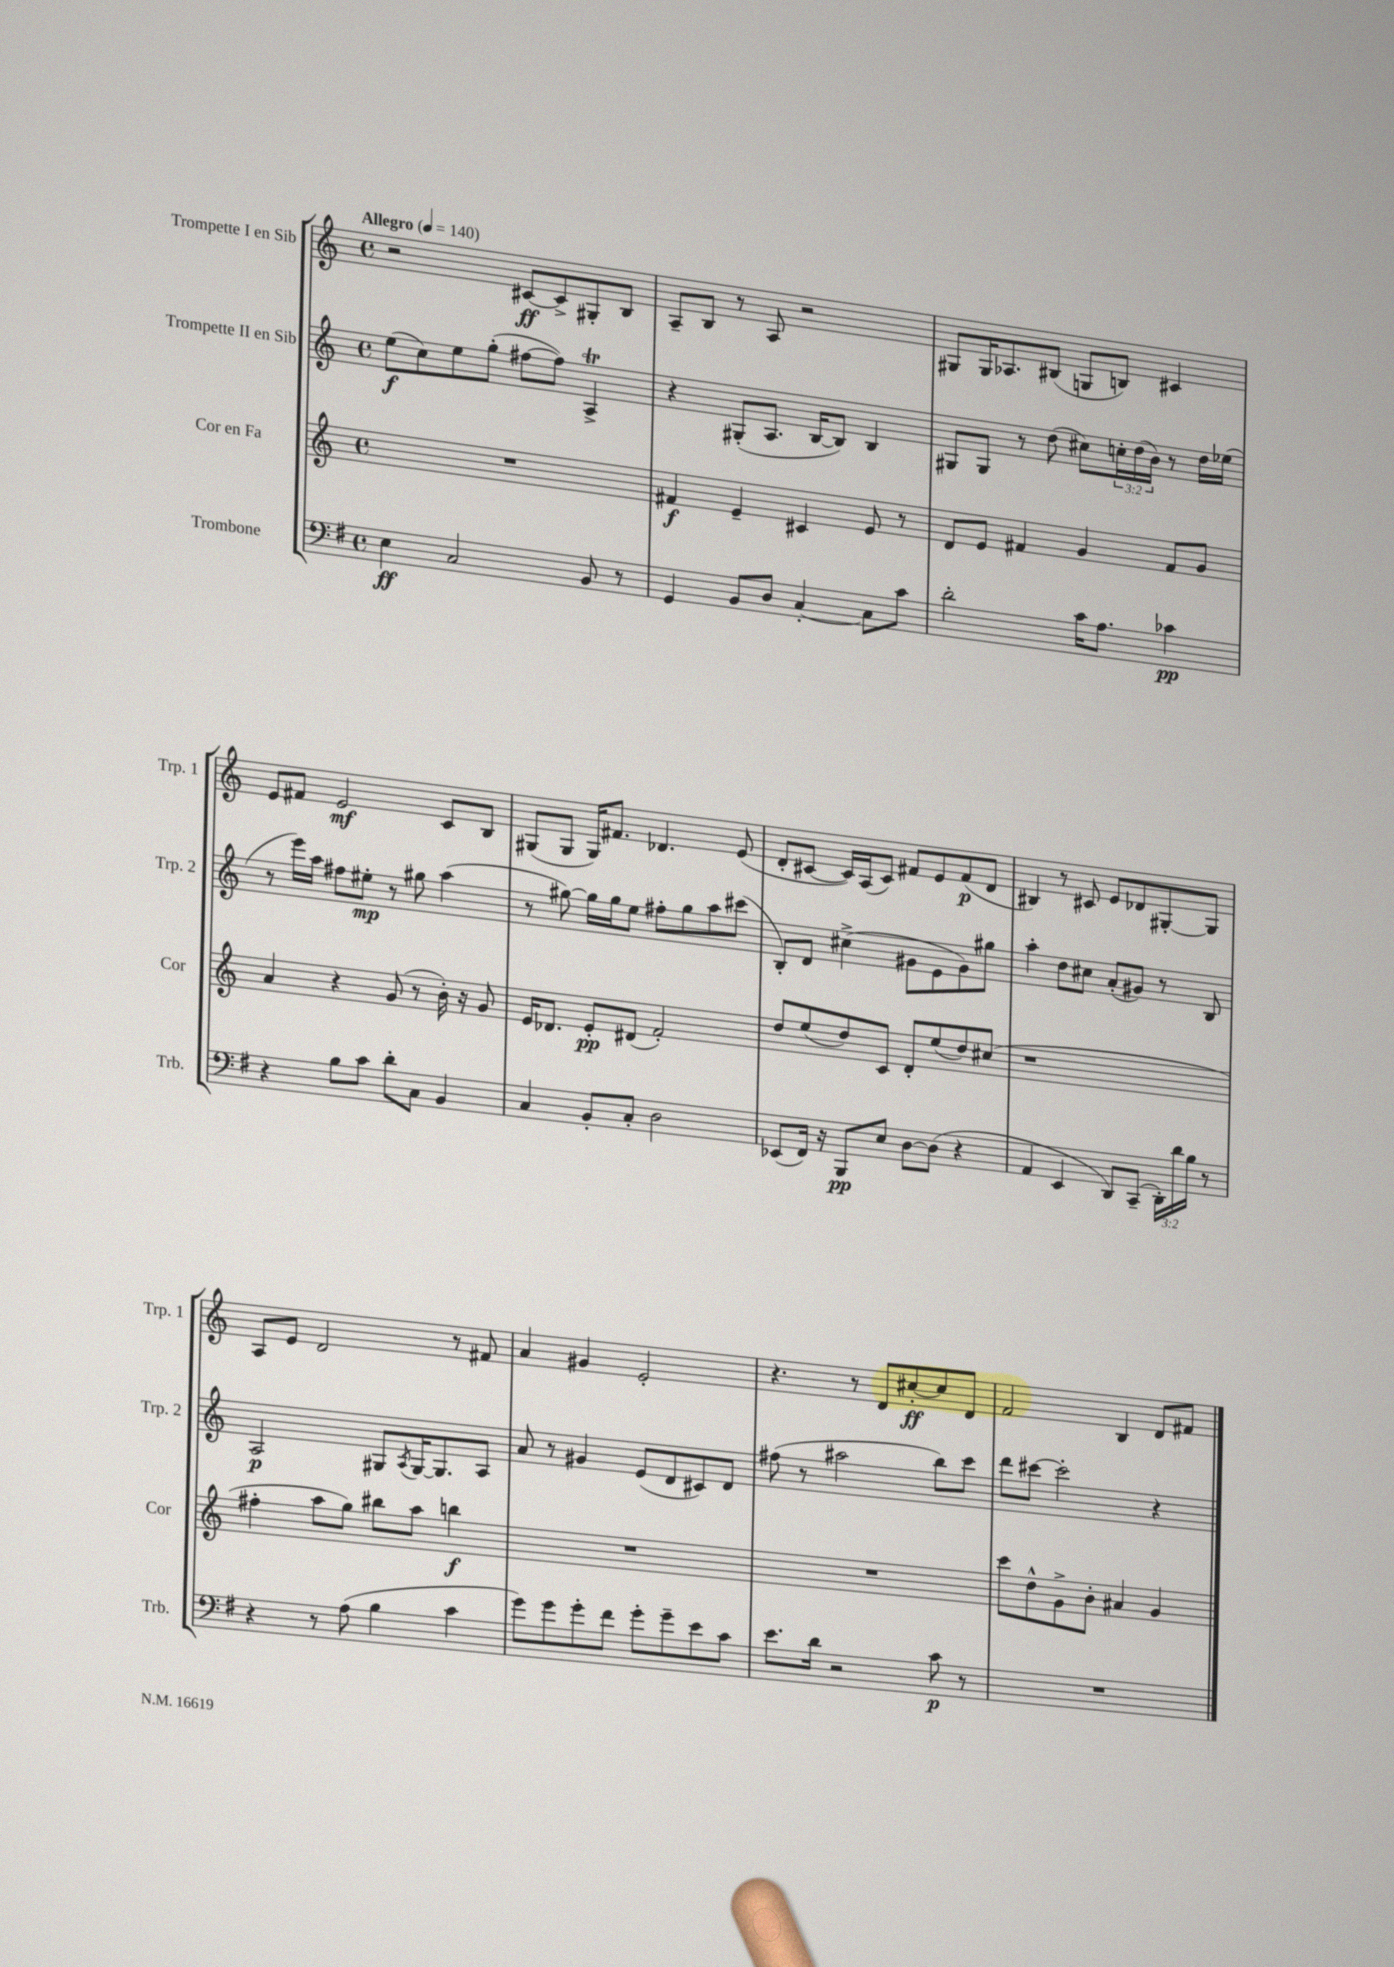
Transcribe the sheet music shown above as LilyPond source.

<<
\new StaffGroup <<
\new Staff = "s0" \with { instrumentName = "Trompette I en Sib" shortInstrumentName = "Trp. 1" } {
    \clef treble \key c \major \defaultTimeSignature \time 4/4 \tempo "Allegro" 4 = 140
    r2 cis'8~\ff cis'8-> gis8-. b8 |
    a8-- b8 r8 a8 r2 |
    gis8 gis16 aes8. bis8( g8 b8) cis'4 |
    e'8 fis'8 e'2\mf c'8 b8 |
    gis8( gis8 gis16) fis'8. des'4. e'8( |
    d'8-. cis'8~ cis'16) a16( cis'8) fis'8 e'8 fis'8\p( d'8 |
    bis4) r8 cis'8 e'8 des'8 gis8~-. gis8 |
    a8 e'8 d'2 r8 fis'8 |
    a'4 gis'4 e'2-. |
    r4. r8 d'8 cis''8~-.\ff cis''8 d'8 |
    f'2 b4 d'8 fis'8 \bar "|." |
}
\new Staff = "s1" \with { instrumentName = "Trompette II en Sib" shortInstrumentName = "Trp. 2" } {
    \clef treble \key c \major \defaultTimeSignature \time 4/4 \override Staff.TupletNumber.text = #tuplet-number::calc-fraction-text
    e''8\f( c''8) e''8 g''8-.( fis''8~ fis''8) a4->\trill |
    r4 gis8-.( a8. b16~ b8) b4 |
    gis8 gis8 r8 d''8( cis''8) \tuplet 3/2 { c''16-. d''16( b'16) } r8 d''16 ees''16( |
    r8 e'''16) a''16 fis''8 eis''8-.\mp r8 gis''8 a''4( |
    r8 gis''8~) gis''16 gis''16 e''8 fis''8-. gis''8 a''8 cis'''8( |
    b8-.) d'8 cis''4->( gis'8 e'8 gis'8) gis''8 |
    a''4-. d''8 cis''8 a'8-.( gis'8) r8 b8 |
    a2\p gis8 \acciaccatura { a8 } gis16~ gis8. a8 |
    a'8 r8 gis'4 e'8( d'8 cis'8) d'8 |
    fis''8( r8 ais''2 b''8) c'''8 |
    d'''8 cis'''8~ cis'''2-. r4 \bar "|." |
}
\new Staff = "s2" \with { instrumentName = "Cor en Fa" shortInstrumentName = "Cor" } {
    \clef treble \key c \major \defaultTimeSignature \time 4/4
    R1 |
    fis'4\f e'4-- cis'4 e'8 r8 |
    d'8 e'8 fis'4 g'4 fis'8 g'8 |
    a'4 r4 g'8( r8 b'16-.) r16 g'8 |
    e'16 des'8. e'8-.\pp dis'8( f'2-.) |
    d''8 e''8( d''8) c'8 d'8-. e''8( d''8) cis''8( |
    r1 |
    fis''4-. a''8 g''8) bis''8 a''8 b''4\f |
    R1 |
    R1 |
    c'''8 d''8-^ g'8-> b'8-. ais'4 g'4 \bar "|." |
}
\new Staff = "s3" \with { instrumentName = "Trombone" shortInstrumentName = "Trb." } {
    \clef bass \key g \major \defaultTimeSignature \time 4/4 \override Staff.TupletNumber.text = #tuplet-number::calc-fraction-text
    e4\ff c2 b,8 r8 |
    g,4 b,8 d8 c4~-. c8 c'8 |
    d'2-. c'16 a8. ces'4\pp |
    r4 b8 c'8 d'8-. c8 b,4 |
    c4 b,8-. c8-. d2 |
    ees,8( fis,16) r16 b,,8\pp e8 d8~ d8( r4 |
    a,4 e,4 d,8) c,8--( \tuplet 3/2 { d,16-.) d'16 b16 } r8 |
    r4 r8 a8( b4 c'4 |
    g'8) g'8 g'8-. fis'8 g'8-. g'8-- e'8 c'8 |
    e'8. d'16 r2 c'8\p r8 |
    R1 \bar "|." |
}
>>
>>
\layout { \context { \Score \remove "Bar_number_engraver" } }
